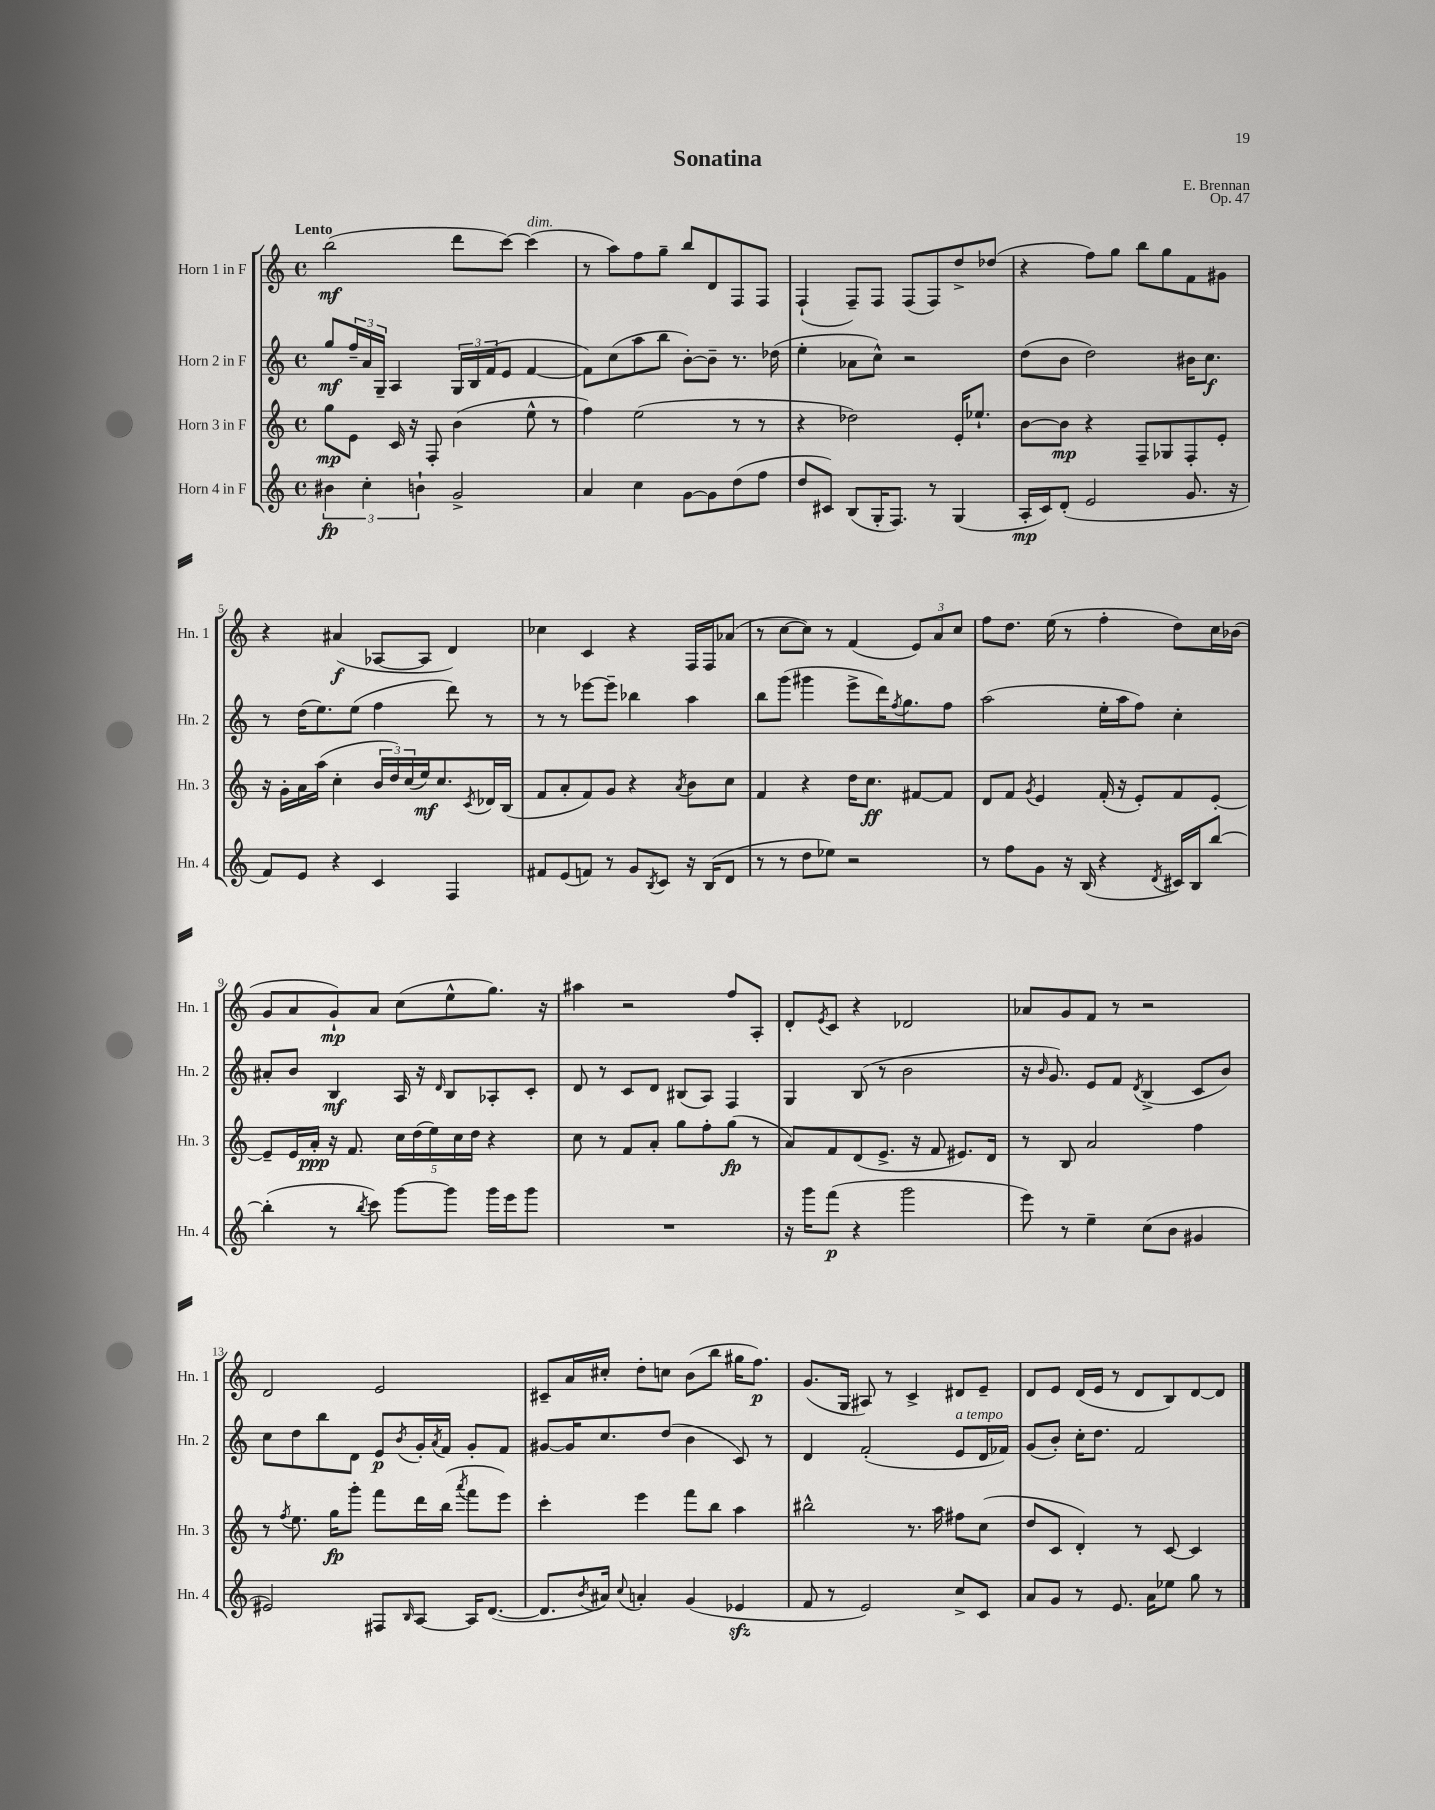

**kern	**kern	**kern	**kern
*staff4	*staff3	*staff2	*staff1
*clefG2	*clefG2	*clefG2	*clefG2
*k[]	*k[]	*k[]	*k[]
*M4/4	*M4/4	*M4/4	*M4/4
*met(c)	*met(c)	*met(c)	*met(c)
6b#	8gg	8gg	(2bb
.	8e	24ff~	.
6cc'	.	24a	.
.	.	24G~	.
.	16c	4A	.
.	16r	.	.
6b`	.	.	.
.	8F'	.	.
2g^	(4b	24G	8ddd
.	.	24B	.
.	.	(24f	.
.	.	8e	[8ccc)
.	8ee^^	[4f	(4ccc]
.	8r	.	.
=	=	=	=
4a	4ff)	8f])	8r
.	.	(8cc	8aa)
4cc	(2ee	8aa	8ff
.	.	8bb	8gg~
[8g	.	[8b')	8bb
8g]	.	8b~]	8d
(8dd	8r	8.r	8F
8ff	8r	.	8F
.	.	(16dd-	.
=	=	=	=
8dd	4r	4ee'	(4F`
8c#)	.	.	.
(8B	2dd-)	8a-	8F~)
16G'	.	8cc^^)	8F
8.F)	.	.	.
.	.	2r	(8F
8r	.	.	8F)
(4G	16e'	.	8dd^
.	8.ee-`	.	.
.	.	.	(8dd-
=	=	=	=
16A'	[8b	(8dd	4r
16c)	.	.	.
(8d'	8b]	8b	.
2e	4r	2dd)	8ff)
.	.	.	8gg
.	8F~	.	8bb
.	8G-	.	8gg
8.g	8F'	16b#	8f
.	.	8.cc	.
.	8e'	.	8g#
16r	.	.	.
=	=	=	=
8f)	16r	8r	4r
.	16g'	.	.
8e	16a	(16dd	.
.	(16aa	8.ee)	.
4r	4cc'	.	(4a#
.	.	(8ee	.
4c	24b	4ff	[8A-
.	24dd)	.	.
.	(24cc	.	.
.	16ee)	.	8A-]
.	8.cc	.	.
4F	.	8ddd)	4d)
.	8qc	.	.
.	16d-	8r	.
.	(16B	.	.
=	=	=	=
8f#	8f	8r	4cc-
(8e	8a'	8r	.
8f)	8f)	[8eee-	4c
8r	8g	8eee-~]	.
8g	4r	4bb-	4r
8qB	.	.	.
8c	.	.	.
.	8qa	.	.
16r	8b	4aa	16F
(16B	.	.	16F
8d	8cc	.	(8a-
=	=	=	=
8r	4f	8bb	8r
8r	.	(8ggg	[8cc
8dd	4r	4ggg#	8cc])
8ee-)	.	.	8r
2r	16dd	8eee^	(4f
.	8.cc	.	.
.	.	16ddd)	.
.	.	8qff	.
.	.	8.gg	.
.	[8f#	.	12e)
.	.	.	12a
.	8f#]	8ff	.
.	.	.	12cc
=	=	=	=
8r	8d	(2aa	8ff
8ff	8f	.	8.dd
.	8qg	.	.
8g	4e	.	.
.	.	.	(16ee
16r	.	.	8r
(16B	.	.	.
4r	(16f'	16ee'	4ff'
.	16r	16aa	.
.	8e')	8ff)	.
8qd	.	.	.
16c#)	8f	4cc'	8dd)
16B	.	.	.
[8bb	[8e'	.	16cc
.	.	.	(16b-
=	=	=	=
(4bb']	8e~]	8a#'	8g
.	16e	8b	8a
.	16a'	.	.
8r	16r	4B	8g`)
.	8.f	.	.
8qbb	.	.	.
8ccc)	.	.	8a
[8ggg	20cc	16A	(8cc
.	(20dd	.	.
.	.	16r	.
.	20ee)	.	.
.	.	16qqd	.
8ggg]	.	8B	8ee^^
.	20cc	.	.
.	20dd	.	.
16ggg	4r	8A-'	8.gg)
16eee	.	.	.
8ggg	.	8c'	.
.	.	.	16r
=	=	=	=
1r	8cc	8d	4aa#
.	8r	8r	.
.	8f	8c	2r
.	8a'	8d	.
.	8gg	(8B#	.
.	8ff'	8A)	.
.	(8gg	4F	8ff
.	8r	.	8A'
=	=	=	=
16r	8a)	4G	8d'
16ggg	.	.	.
.	.	.	8qe
(8fff	8f	.	8c
4r	(8d	(8B	4r
.	8.e^	8r	.
2ggg	.	2b	2d-
.	16r	.	.
.	8f	.	.
.	8.e#)	.	.
.	16d	.	.
=	=	=	=
8eee)	8r	16r	8a-
.	.	16qqb	.
.	.	8.g)	.
8r	8B	.	8g
4ee~	2a	8e	8f
.	.	8f	8r
.	.	8qd	.
(8cc	.	(4B^	2r
8b	.	.	.
4g#	4ff	8c	.
.	.	8b)	.
=	=	=	=
2e#)	8r	8cc	2d
.	8qff	.	.
.	8.ee	8dd	.
.	.	8bb	.
.	16gg	.	.
.	8ggg'	8d	.
8F#	8fff	8e	2e
16qqB	.	8qb	.
[8A	16ddd	16g'	.
.	.	8qa	.
.	(16bb	16f	.
.	8qaaa	.	.
16A]	8fff	8g'	.
([8.d	.	.	.
.	8eee)	8f	.
=	=	=	=
8.d]	4ccc'	[8g#	8c#~
.	.	16g#]	16a
8qb	.	.	.
16a#)	.	8.cc	16cc#'
8qqcc	.	.	.
4a'	4eee	.	8dd'
.	.	(8dd	8cc
(4g	8fff	4b	(8b
.	8bb	.	8bb
4e-	4aa	8c)	16gg#
.	.	.	8.ff)
.	.	8r	.
=	=	=	=
8f	2bb#^^	4d	(8.g
8r	.	.	.
.	.	.	16G
2e)	.	(2f'	8A#)
.	.	.	8r
.	8.r	.	4c^
.	16aa	.	.
8cc^	8ff#	8e	8d#
8c	(8cc	16d	8e~
.	.	16f-)	.
=	=	=	=
8a	8dd	(8g	8d
8g	8c	8b')	8e
8r	4d')	16cc'	(16d
.	.	8.dd	16e
8.e	.	.	8r
.	8r	2f	8d
16a	.	.	.
8ee-	[8c	.	8B)
8gg	4c]	.	[8d
8r	.	.	8d]
==	==	==	==
*-	*-	*-	*-
